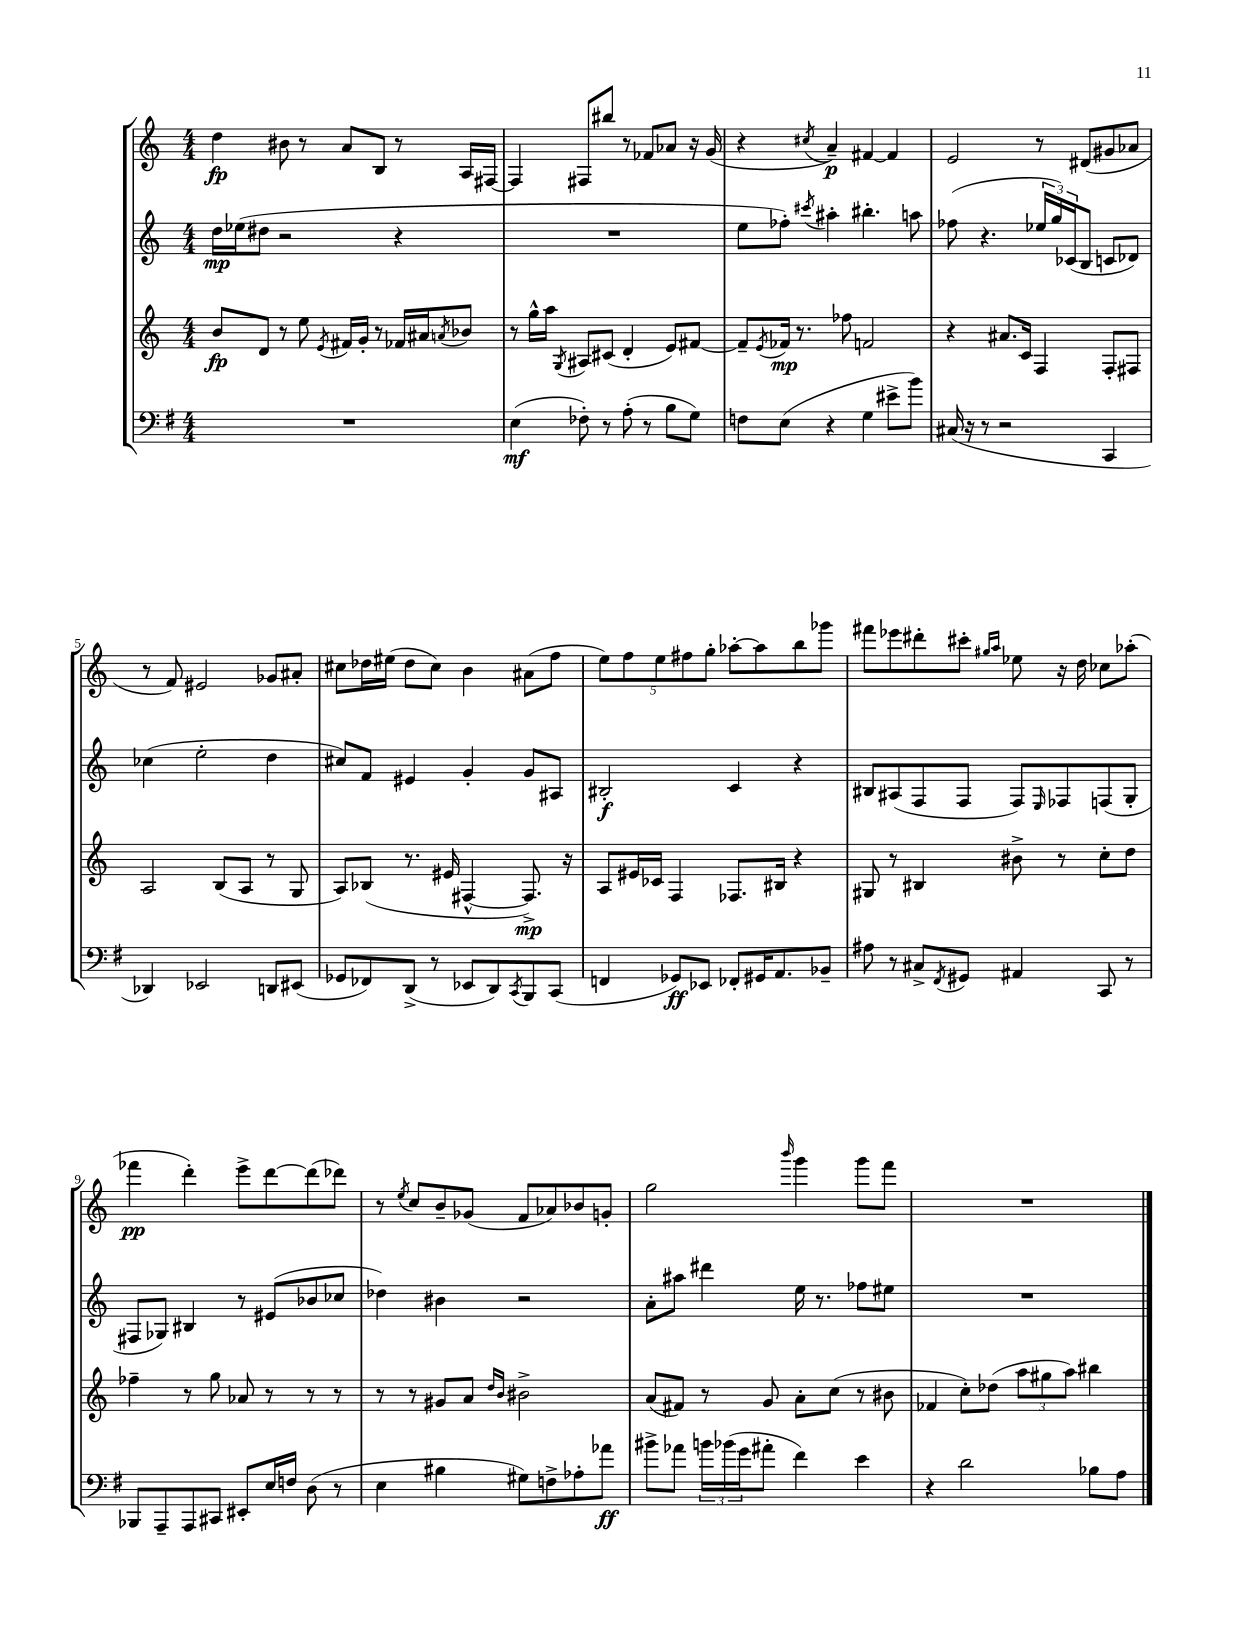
<<
\new StaffGroup <<
\new Staff = "s0" {
    \clef treble \key c \major \numericTimeSignature \time 4/4
    d''4\fp bis'8 r8 a'8 b8 r8 a16 fis16~ |
    fis4 fis8 bis''8 r8 fes'8 aes'8 r16 g'16( |
    r4 \acciaccatura { cis''8 } a'4--\p) fis'4~ fis'4 |
    e'2 r8 dis'8( gis'8 aes'8 |
    r8 f'8) eis'2 ges'8 ais'8-. |
    cis''8 des''16 eis''16( des''8 cis''8) b'4 ais'8( f''8 |
    \tuplet 5/4 { e''8) f''8 e''8 fis''8 g''8-. } aes''8~-. aes''8 b''8 ges'''8 |
    fis'''8 ees'''8 dis'''8-. cis'''8-. \grace { gis''16 a''16 } ees''8 r16 d''16 ces''8 aes''8-.( |
    fes'''4\pp d'''4-.) e'''8-> d'''8~ d'''8( des'''8) |
    r8 \acciaccatura { e''8 } c''8 b'8-- ges'8( f'8 aes'8) bes'8 g'8-. |
    g''2 \grace { b'''16 } g'''4 g'''8 f'''8 |
    R1 \bar "|." |
}
\new Staff = "s1" {
    \clef treble \key c \major \numericTimeSignature \time 4/4
    d''16\mp ees''16( dis''8 r2 r4 |
    R1 |
    e''8 fes''8-.) \acciaccatura { cis'''8 } ais''4-. bis''4.-. a''8 |
    fes''8( r4. \tuplet 3/2 { ees''16 g''16) ces'16( } b8 c'8 des'8) |
    ces''4( e''2-. d''4 |
    cis''8) f'8 eis'4 g'4-. g'8 ais8 |
    bis2-.\f c'4 r4 |
    bis8 ais8( f8 f8 f8) \grace { e16 } fes8 f8( g8-. |
    fis8 ges8) bis4 r8 eis'8( bes'8 ces''8 |
    des''4) bis'4 r2 |
    a'8-. ais''8 dis'''4 e''16 r8. fes''8 eis''8 |
    R1 \bar "|." |
}
\new Staff = "s2" {
    \clef treble \key c \major \numericTimeSignature \time 4/4
    b'8\fp d'8 r8 e''8 \acciaccatura { e'8 } fis'16 g'16-. r8 fes'16 ais'16 \acciaccatura { a'8 } bes'8 |
    r8 g''16-^ a''16 \acciaccatura { g8 } ais8 cis'8( d'4-. e'8) fis'8~ |
    fis'8-- \acciaccatura { e'8 } fes'16\mp r8. fes''8 f'2 |
    r4 ais'8. c'16 f4 f8-. fis8 |
    a2 b8( a8 r8 g8 |
    a8) bes8( r8. eis'16 fis4~-^ fis8.->\mp) r16 |
    a8 eis'16 ces'16 f4 fes8. bis16 r4 |
    gis8 r8 bis4 bis'8-> r8 c''8-. d''8 |
    fes''4-- r8 g''8 aes'8 r8 r8 r8 |
    r8 r8 gis'8 a'8 \grace { d''16 b'16 } bis'2-> |
    a'8( fis'8) r8 g'8 a'8-. c''8( r8 bis'8 |
    fes'4 c''8-.) des''8( \tuplet 3/2 { a''8 gis''8 a''8) } bis''4 \bar "|." |
}
\new Staff = "s3" {
    \clef bass \key g \major \numericTimeSignature \time 4/4
    R1 |
    e4\mf( fes8-.) r8 a8-.( r8 b8 g8) |
    f8 e8( r4 g4 eis'8-> b'8) |
    cis16( r16 r8 r2 c,4 |
    des,4) ees,2 d,8 eis,8( |
    ges,8 fes,8) d,8->( r8 ees,8 d,8) \acciaccatura { c,8 } b,,8 c,8( |
    f,4 ges,8\ff) ees,8 fes,8-. gis,16 a,8. bes,8-- |
    ais8 r8 cis8-> \acciaccatura { fis,8 } gis,8 ais,4 c,8 r8 |
    bes,,8 a,,8-- a,,8 cis,8 eis,8-. e16 f16 d8( r8 |
    e4 bis4 gis8) f8-> aes8-. aes'8\ff |
    bis'8-> aes'8 \tuplet 3/2 { b'16 bes'16( g'16 } ais'8-. fis'4) e'4 |
    r4 d'2 bes8 a8 \bar "|." |
}
>>
>>
